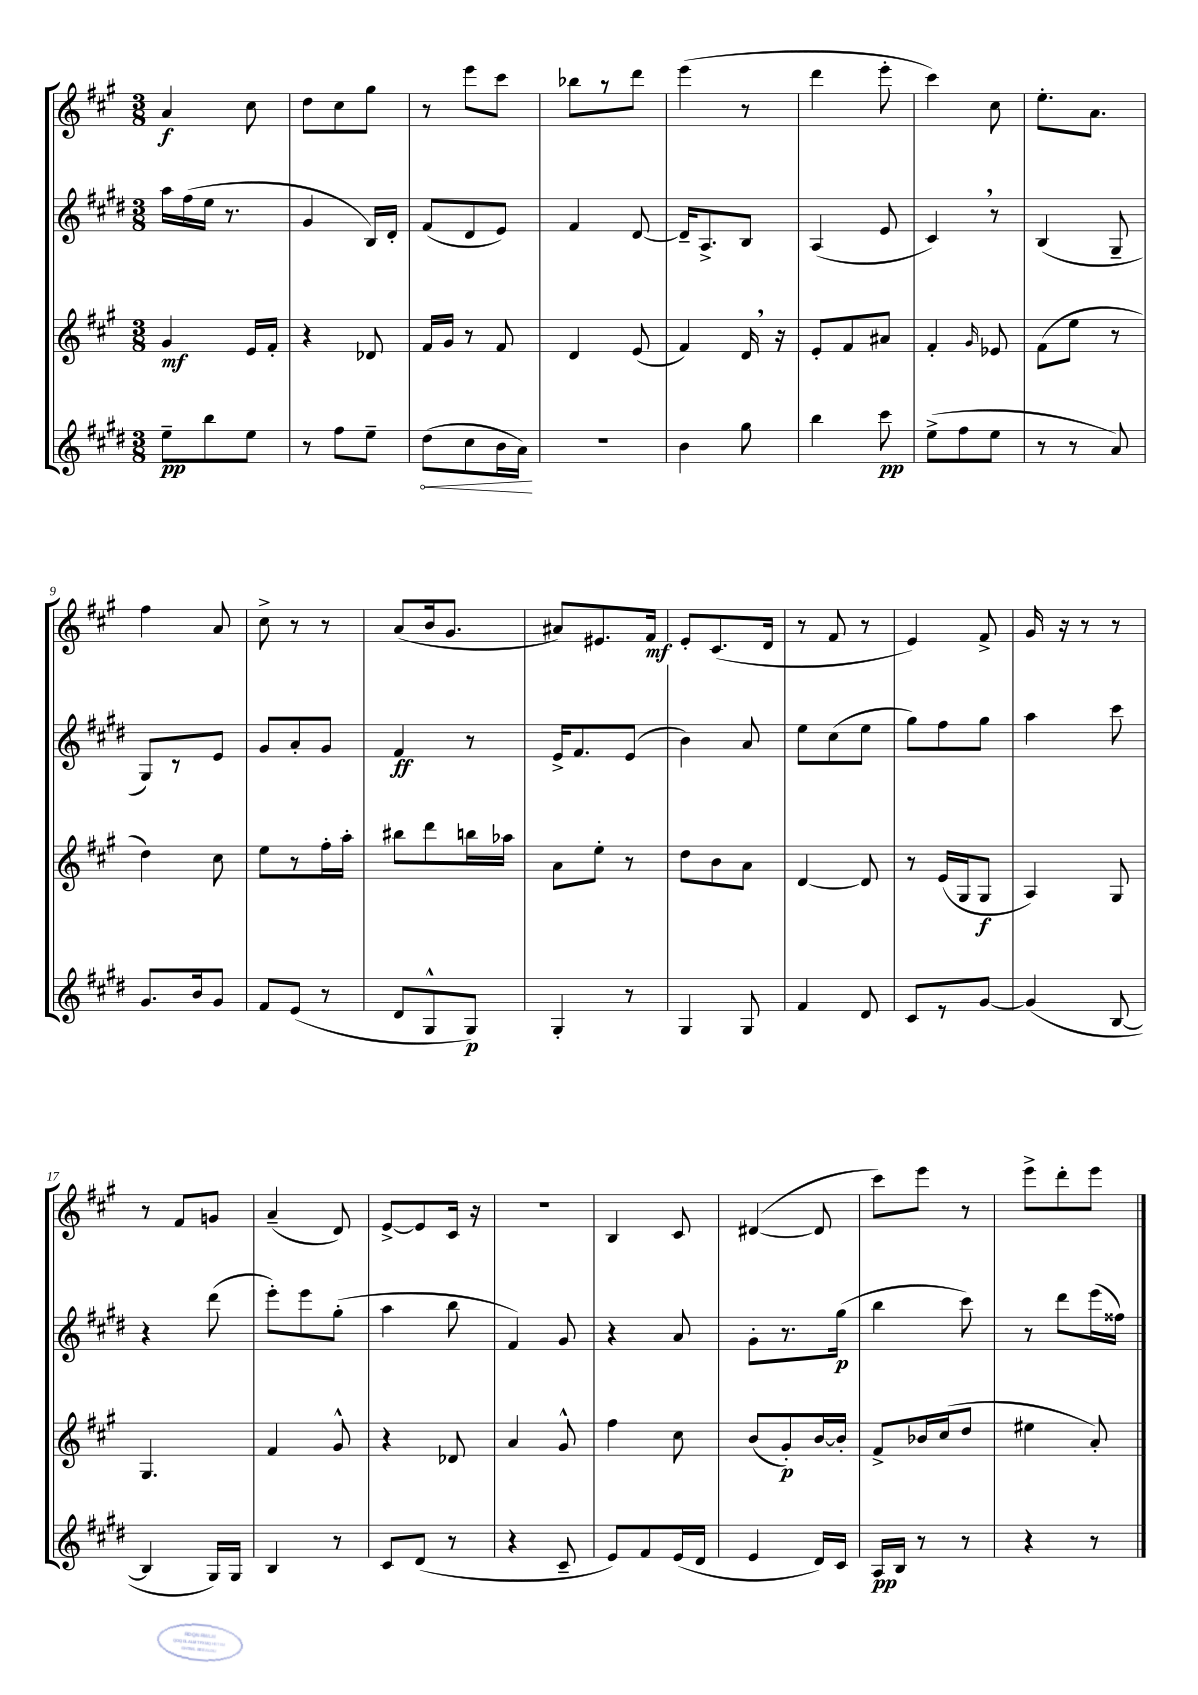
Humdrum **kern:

**kern	**dynam	**kern	**dynam	**kern	**dynam	**kern	**dynam
*part4	*part4	*part3	*part3	*part2	*part2	*part1	*part1
*staff4	*staff4	*staff3	*staff3	*staff2	*staff2	*staff1	*staff1
*clefG2	*	*clefG2	*	*clefG2	*	*clefG2	*
*k[f#c#g#d#]	*	*k[f#c#g#]	*	*k[f#c#g#d#]	*	*k[f#c#g#]	*
*M3/8	*	*M3/8	*	*M3/8	*	*M3/8	*
=1	=1	=1	=1	=1	=1	=1	=1
8ee~\L	pp	4g#/	mf	16aa\LL	.	4a/	f
.	.	.	.	(16ff#\	.	.	.
8bb\	.	.	.	16ee\JJ	.	.	.
.	.	.	.	8.r	.	.	.
8ee\J	.	16e/LL	.	.	.	8cc#\	.
.	.	16f#'/JJ	.	.	.	.	.
=2	=2	=2	=2	=2	=2	=2	=2
8r	.	4r	.	4g#/	.	8dd\L	.
8ff#\L	.	.	.	.	.	8cc#\	.
8ee~\J	.	8d-X/	.	16B/LL)	.	8gg#\J	.
.	.	.	.	16d#'/JJ	.	.	.
=3	=3	=3	=3	=3	=3	=3	=3
!	!LO:HP:b	!	!	!	!	!	!
(8dd#\L	<	16f#/LL	.	(8f#/L	.	8r	.
.	.	16g#/JJ	.	.	.	.	.
8cc#\	.	8r	.	8d#/	.	8eee\L	.
16b\L	.	8f#/	.	8e/J)	.	8ccc#\J	.
16a\JJ)	.	.	.	.	.	.	.
.	[	.	.	.	.	.	.
=4	=4	=4	=4	=4	=4	=4	=4
4.r	.	4d/	.	4f#/	.	8bb-X\L	.
.	.	.	.	.	.	8r	.
.	.	(8e/	.	[8d#/	.	8ddd\J	.
=5	=5	=5	=5	=5	=5	=5	=5
4b\	.	4f#/)	.	16d#~/KL]	.	(4eee\	.
.	.	.	.	8.A^/	.	.	.
8gg#\	.	16d,/	.	8B/J	.	8r	.
.	.	16r	.	.	.	.	.
=6	=6	=6	=6	=6	=6	=6	=6
4bb\	.	8e'/L	.	(4A/	.	4ddd\	.
.	.	8f#/	.	.	.	.	.
8ccc#\	pp	8a#X/J	.	8e/	.	8eee'\	.
=7	=7	=7	=7	=7	=7	=7	=7
(8ee^\L	.	4f#'/	.	4c#,/)	.	4ccc#\)	.
8ff#\	.	.	.	.	.	.	.
.	.	16qqg#/	.	.	.	.	.
8ee\J	.	8e-X/	.	8r	.	8cc#\	.
=8	=8	=8	=8	=8	=8	=8	=8
8r	.	(8f#\L	.	(4B/	.	8.ee'\L	.
8r	.	8ee\J	.	.	.	.	.
.	.	.	.	.	.	8.a\J	.
8a/)	.	8r	.	8G#~/	.	.	.
!!LO:LB:g=z
=9	=9	=9	=9	=9	=9	=9	=9
8.g#/L	.	4dd\)	.	8G#/L)	.	4ff#\	.
.	.	.	.	8r	.	.	.
16b/k	.	.	.	.	.	.	.
8g#/J	.	8cc#\	.	8e/J	.	8a/	.
=10	=10	=10	=10	=10	=10	=10	=10
8f#/L	.	8ee\L	.	8g#/L	.	8cc#^\	.
(8e/J	.	8r	.	8a'/	.	8r	.
8r	.	16ff#'\L	.	8g#/J	.	8r	.
.	.	16aa'\JJ	.	.	.	.	.
=11	=11	=11	=11	=11	=11	=11	=11
8d#/L	.	8bb#X\L	.	4f#/	ff	(8a/L	.
8G#^^/	.	8ddd\	.	.	.	16b/k	.
.	.	.	.	.	.	8.g#/J	.
8G#/J)	p	16bbn\L	.	8r	.	.	.
.	.	16aa-X\JJ	.	.	.	.	.
=12	=12	=12	=12	=12	=12	=12	=12
4G#'/	.	8a\L	.	16e^/KL	.	8a#X/L)	.
.	.	.	.	8.f#/	.	.	.
.	.	8ee'\J	.	.	.	8.e#X/	.
8r	.	8r	.	(8e/J	.	.	.
.	.	.	.	.	.	16f#/Jk	mf
=13	=13	=13	=13	=13	=13	=13	=13
4G#/	.	8dd\L	.	4b\)	.	8e'/L	.
.	.	8b\	.	.	.	(8.c#/	.
8G#/	.	8a\J	.	8a/	.	.	.
.	.	.	.	.	.	16d/Jk	.
=14	=14	=14	=14	=14	=14	=14	=14
4f#/	.	[4d/	.	8ee\L	.	8r	.
.	.	.	.	(8cc#\	.	8f#/	.
8d#/	.	8d/]	.	8ee\J	.	8r	.
=15	=15	=15	=15	=15	=15	=15	=15
8c#/L	.	8r	.	8gg#\L)	.	4e/)	.
8r	.	(16e/LL	.	8ff#\	.	.	.
.	.	16G#/J	.	.	.	.	.
[8g#/J	.	8G#/J	f	8gg#\J	.	8f#^/	.
=16	=16	=16	=16	=16	=16	=16	=16
(4g#/]	.	4A/)	.	4aa\	.	16g#/	.
.	.	.	.	.	.	16r	.
.	.	.	.	.	.	8r	.
[8B/	.	8G#/	.	8ccc#\	.	8r	.
!!LO:LB:g=z
=17	=17	=17	=17	=17	=17	=17	=17
4B/]	.	4.G#/	.	4r	.	8r	.
.	.	.	.	.	.	8f#/L	.
16G#/LL)	.	.	.	(8ddd#\	.	8gn/J	.
16G#/JJ	.	.	.	.	.	.	.
=18	=18	=18	=18	=18	=18	=18	=18
4B/	.	4f#/	.	8eee'\L)	.	(4a~/	.
.	.	.	.	8eee\	.	.	.
8r	.	8g#^^/	.	(8gg#'\J	.	8d/)	.
=19	=19	=19	=19	=19	=19	=19	=19
8c#/L	.	4r	.	4aa\	.	[8e^/L	.
(8d#/J	.	.	.	.	.	8e/]	.
8r	.	8d-X/	.	8bb\	.	16c#/Jk	.
.	.	.	.	.	.	16r	.
=20	=20	=20	=20	=20	=20	=20	=20
4r	.	4a/	.	4f#/)	.	4.r	.
8c#~/	.	8g#^^/	.	8g#/	.	.	.
=21	=21	=21	=21	=21	=21	=21	=21
8e/L)	.	4ff#\	.	4r	.	4B/	.
8f#/	.	.	.	.	.	.	.
(16e/L	.	8cc#\	.	8a/	.	8c#/	.
16d#/JJ	.	.	.	.	.	.	.
=22	=22	=22	=22	=22	=22	=22	=22
4e/	.	(8b/L	.	8g#'\L	.	([4d#X/	.
.	.	8g#'/)	p	8.r	.	.	.
16d#/LL)	.	[16b/L	.	.	.	8d#/]	.
16c#/JJ	.	16b'/JJ]	.	(16gg#\Jk	p	.	.
=23	=23	=23	=23	=23	=23	=23	=23
16A/LL	pp	8f#^/L	.	4bb\	.	8ccc#\L)	.
16B/JJ	.	.	.	.	.	.	.
8r	.	16b-X/L	.	.	.	8eee\J	.
.	.	(16cc#/J	.	.	.	.	.
8r	.	8dd/J	.	8ccc#\)	.	8r	.
=24	=24	=24	=24	=24	=24	=24	=24
4r	.	4ee#X\	.	8r	.	8eee^\L	.
.	.	.	.	8ddd#\L	.	8ddd'\	.
8r	.	8a'/)	.	(16eee\L	.	8eee\J	.
.	.	.	.	16ff##X\JJ)	.	.	.
==	==	==	==	==	==	==	==
*-	*-	*-	*-	*-	*-	*-	*-
